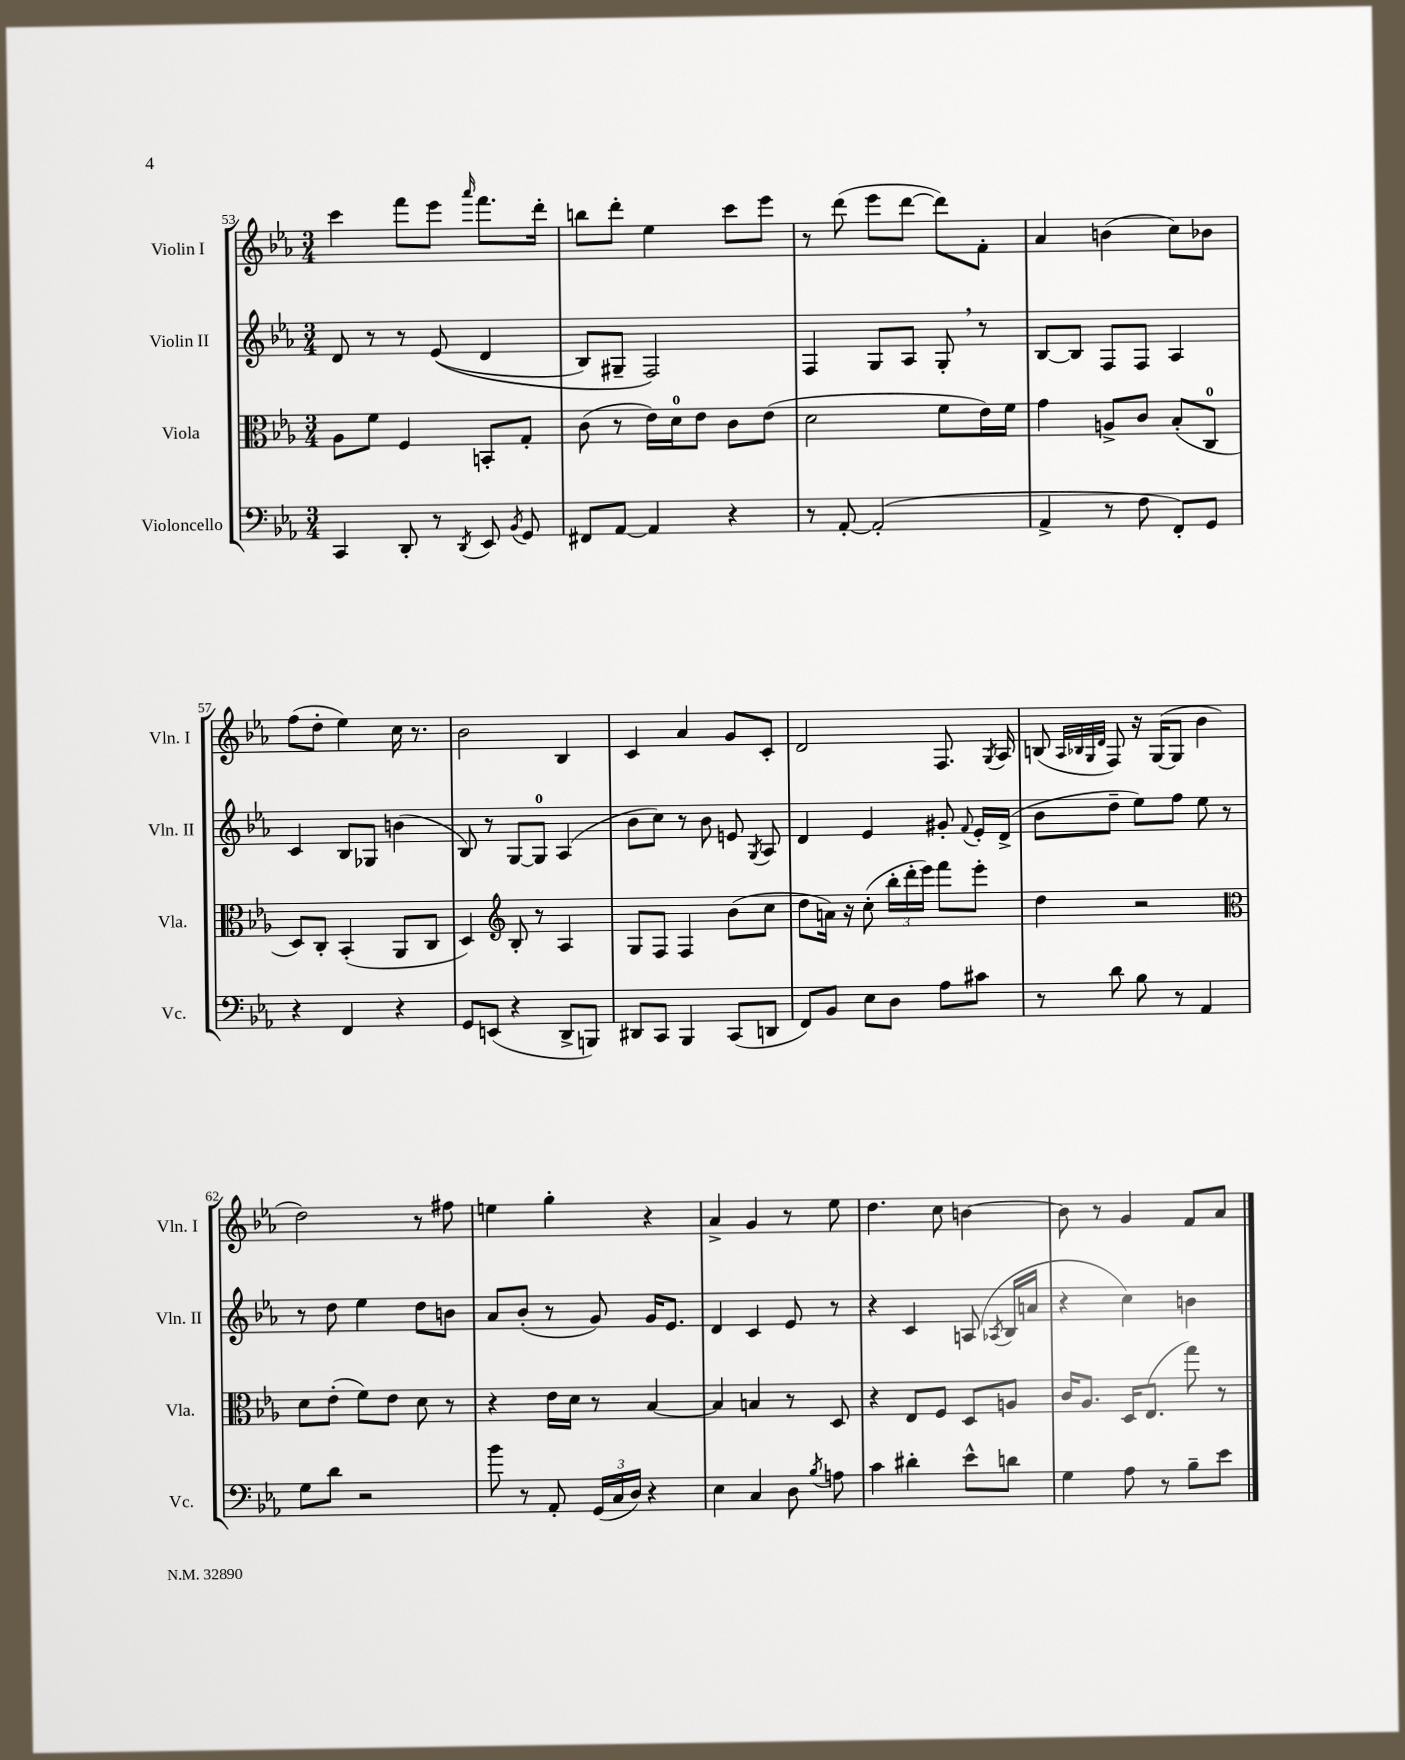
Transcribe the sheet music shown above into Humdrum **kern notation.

**kern	**kern	**kern	**kern
*part4	*part3	*part2	*part1
*staff4	*staff3	*staff2	*staff1
*I"Violoncello	*I"Viola	*I"Violin II	*I"Violin I
*I'Vc.	*I'Vla.	*I'Vln. II	*I'Vln. I
*clefF4	*clefC3	*clefG2	*clefG2
*k[b-e-a-]	*k[b-e-a-]	*k[b-e-a-]	*k[b-e-a-]
*M3/4	*M3/4	*M3/4	*M3/4
=53	=53	=53	=53
4CC/	8A-\L	8d/	4ccc\
.	8f\J	8r	.
8DD'/	4F/	8r	8fff\L
8r	.	((8e-/	8eee-\J
8qDD/	.	.	16qqaaa-/
8EE-/	8BBn'/L	4d/	8.fff\L
8qBB-/	.	.	.
8GG/	8G'/J	.	.
.	.	.	16ddd'\Jk
=54	=54	=54	=54
8FF#X/L	(8c\	8B-/L)	8bbn\L
[8AA-/J	8r	8G#X~/J	8ddd'\J
4AA-/]	16e-\LL)	2F/)	4ee-\
.	16d\J	.	.
.	8e-\J	.	.
4r	8c\L	.	8ccc\L
.	(8e-\J	.	8eee-\J
=55	=55	=55	=55
8r	2d\	4F/	8r
[8AA-'/	.	.	(8ddd\
(2AA-'/]	.	8G/L	8eee-\L
.	.	8A-/J	[8ddd\J
.	8f\L	8G',/	8ddd\L])
.	16e-\L)	8r	8f'\J
.	16f\JJ	.	.
=56	=56	=56	=56
4AA-^/	4g\	[8B-/L	4a-/
.	.	8B-/J]	.
8r	8An^/L	8F/L	(4bn\
8F\	8c/J	8F/J	.
8FF'/L)	(8B-'/L	4A-/	8cc\L)
8GG/J	8C/J	.	8b-X\J
!!LO:LB:g=z
=57	=57	=57	=57
4r	8D/L)	4c/	(8ff\L
.	8C'/J	.	8dd'\J
4FF/	(4BB-'/	8B-/L	4ee-\)
.	.	8G-X/J	.
4r	8AA-/L	(4bn\	16cc\
.	.	.	8.r
.	8C/J	.	.
=58	=58	=58	=58
8GG/L	4D/)	8B-/)	2b-\
(8EEn/J	.	8r	.
*	*clefG2	*	*
4r	8B-'/	[8G/L	.
.	8r	8G/J]	.
8DD^/L	4A-/	(4A-/	4B-/
8BBBn/J)	.	.	.
=59	=59	=59	=59
8DD#X/L	8G/L	8b-\L	4c/
8CC/J	8F/J	8cc\J)	.
4BBB-/	4F/	8r	4a-/
.	.	8b-\	.
(8CC/L	(8b-\L	8en/	8g/L
.	.	8qG/	.
8DDn/J	8cc\J	8A-/	8c'/J
=60	=60	=60	=60
8FF/L)	8dd\L	4d/	2d/
8BB-/J	16an\Jk)	.	.
.	16r	.	.
8E-\L	(8cc'\	4e-/	.
8D\J	24bb-'\LL	.	.
.	24ddd'\	.	.
.	24eee-\JJ)	.	.
8A-\L	8fff\L	8g#X'/	8.F/
.	.	8qqf/	.
8c#X\J	8eee-'\J	16e-'/LL	.
.	.	.	8qG/
.	.	(16d^/JJ	16A-/
=61	=61	=61	=61
8r	4dd\	8b-\L	(8Bn/
.	.	.	32qqA-/LLL
.	.	.	32qqB-X/
.	.	.	32qqG/
.	.	.	32qqd/JJJ
8d\	.	8dd~\J	8F/)
8B-\	2r	8ee-\L)	16r
.	.	.	([16G/KL
8r	.	8ff\J	8G/J]
4AA-/	.	8ee-\	4b-\
.	.	8r	.
!!LO:LB:g=z
=62	=62	=62	=62
*	*clefC3	*	*
8G\L	8d\L	8r	2dd\)
8d\J	(8e-'\J	8dd\	.
2r	8f\L)	4ee-\	.
.	8e-\J	.	.
.	8d\	8dd\L	8r
.	8r	8bn\J	8ff#X\
=63	=63	=63	=63
8b-\	4r	8a-/L	4een\
8r	.	(8b-'/J	.
8AA-'/	16e-\LL	8r	4gg'\
.	16d\JJ	.	.
(24GG/LL	8r	8g/)	.
24C/	.	.	.
24D/JJ)	.	.	.
4r	[4B-/	16g/KL	4r
.	.	8.e-/J	.
=64	=64	=64	=64
4E-\	4B-/]	4d/	4a-^/
4C/	4Bn/	4c/	4g/
8D\	8r	8e-/	8r
8qB-/	.	.	.
8An\	8D/	8r	8ee-\
=65	=65	=65	=65
4c\	4r	4r	4.dd\
4d#X'\	8E-/L	4c/	.
.	8F/J	.	8cc\
8e-^^\L	8D/L	(8An/	[4bn\
.	.	8qA-X/	.
8dn\J	8An/J	16B-/LL	.
.	.	16an/JJ	.
=66	=66	=66	=66
4G\	16c/KL	4r	8b\]
.	8.A-/J	.	.
.	.	.	8r
8A-\	16D/KL	4cc\)	4g/
.	(8.E-/J	.	.
8r	.	.	.
8B-~\L	8gg\)	4bn\	8f/L
8e-\J	8r	.	8a-/J
==	==	==	==
*-	*-	*-	*-
